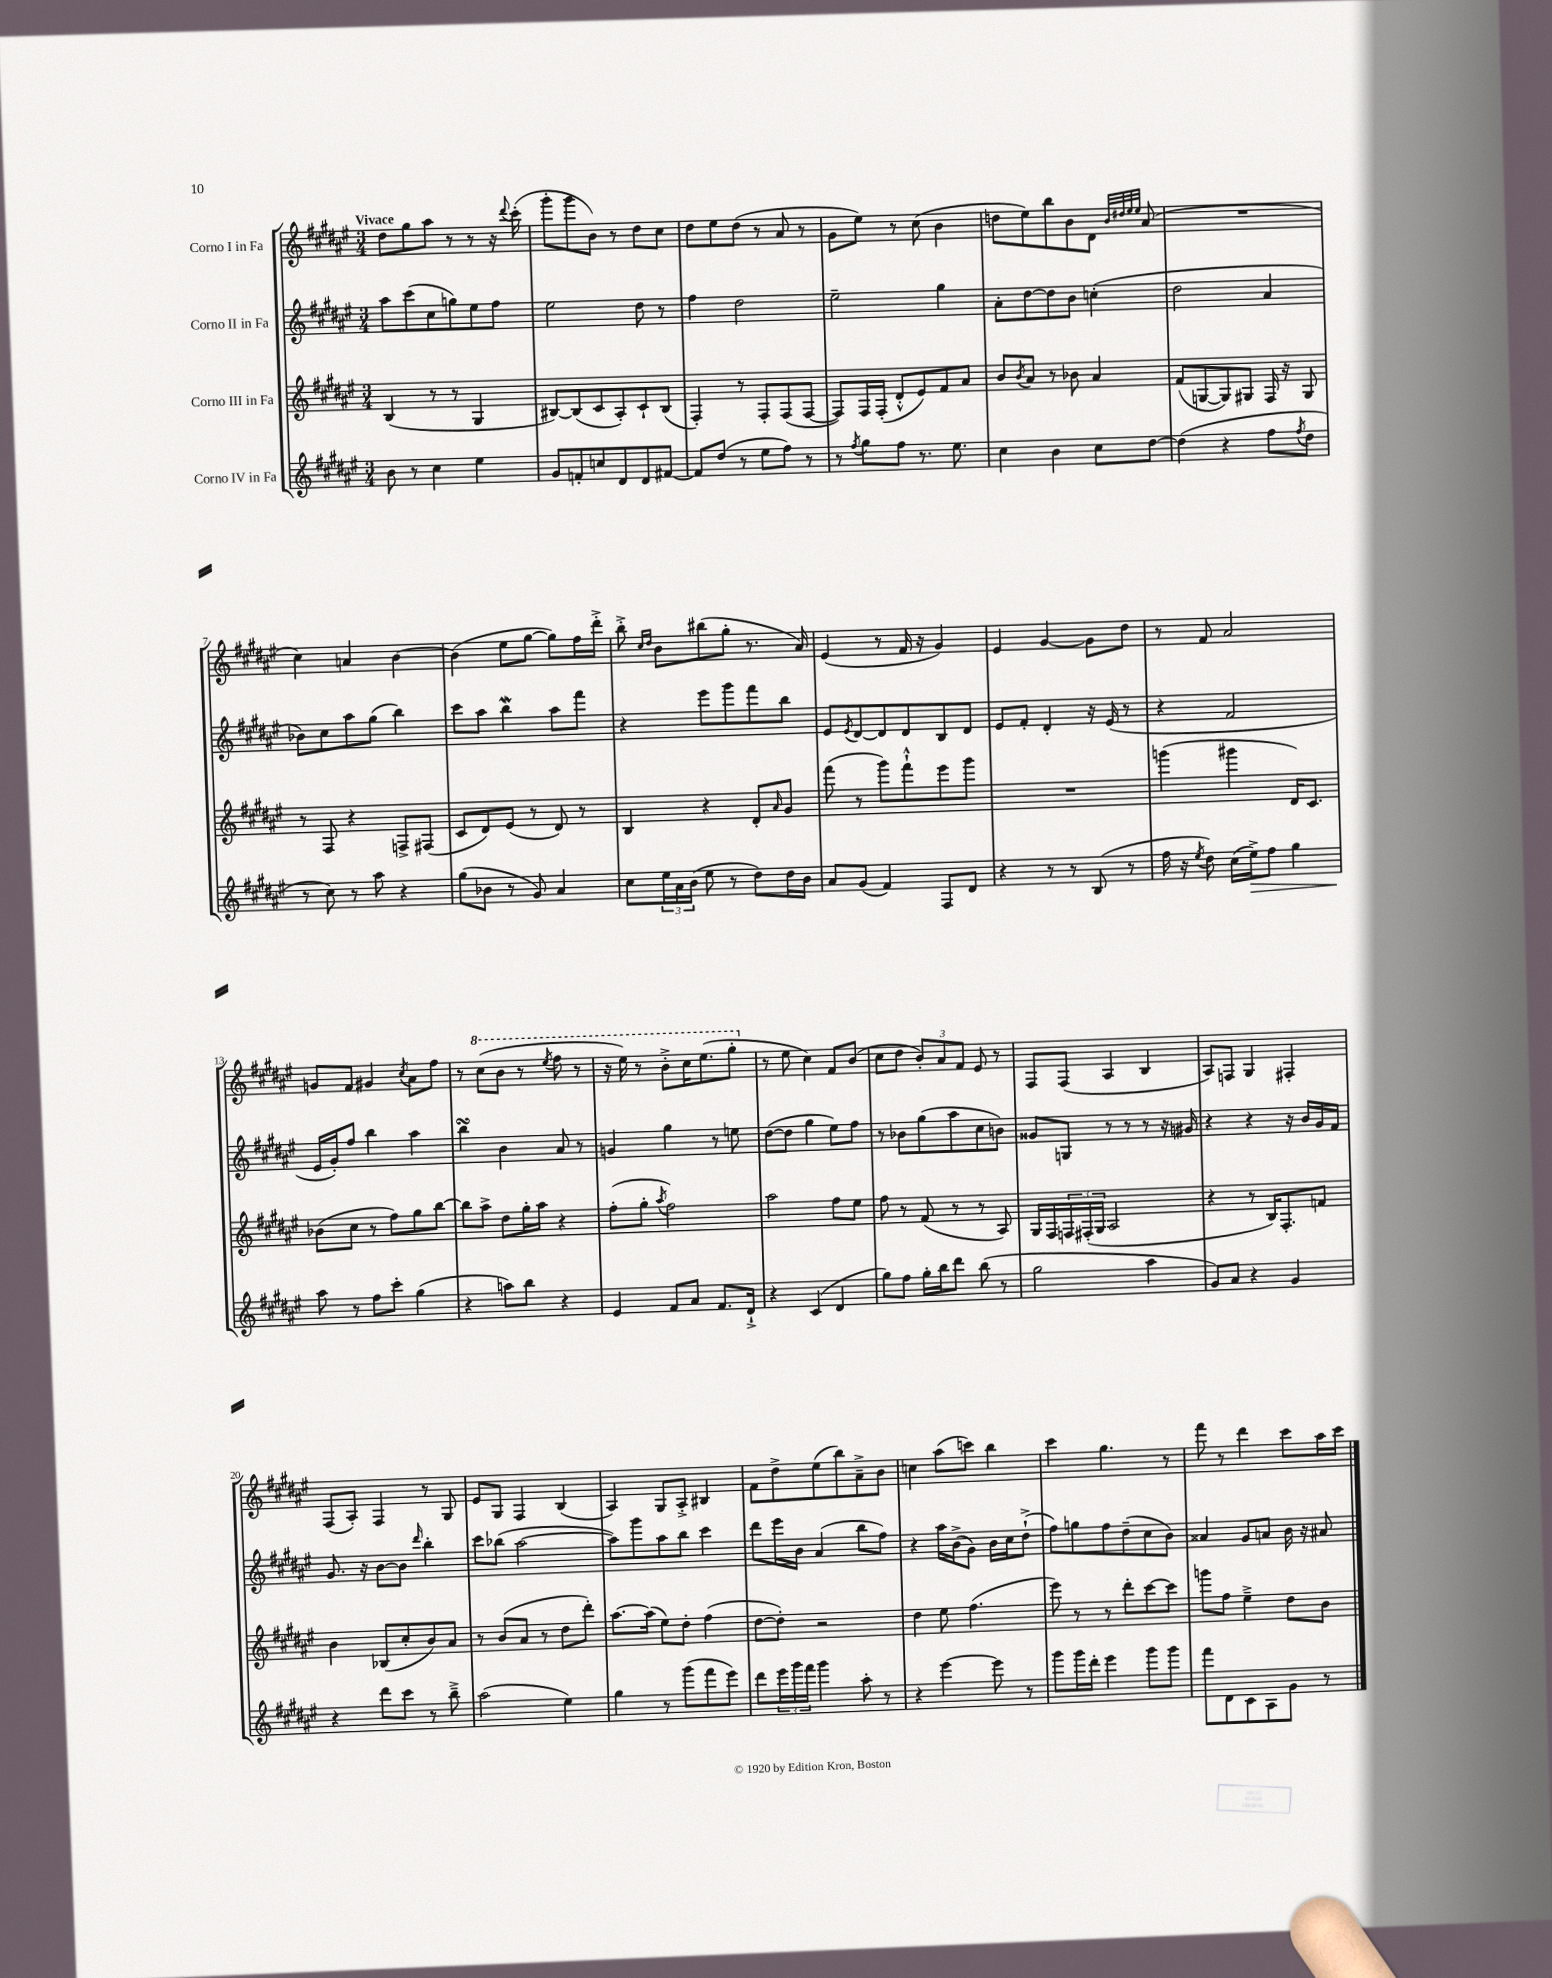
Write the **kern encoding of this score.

**kern	**kern	**kern	**kern
*staff4	*staff3	*staff2	*staff1
*clefG2	*clefG2	*clefG2	*clefG2
*k[f#c#g#d#a#e#]	*k[f#c#g#d#a#e#]	*k[f#c#g#d#a#e#]	*k[f#c#g#d#a#e#]
*M3/4	*M3/4	*M3/4	*M3/4
8b	(4B	8aa#	8dd#
8r	.	(8ccc#	8gg#
4cc#	8r	8cc#	8aa#
.	8r	8gg)	8r
4ee#	4G#	8ee#	8r
.	.	8ff#	16r
.	.	.	8qqddd#
.	.	.	(16ccc#'
=	=	=	=
8g#	[8B#)	2ee#	8ggg#'
8f'	(8B#]	.	8ggg#
8cc	8c#	.	8b)
8d#	8A#')	.	8r
8d#	8c#`	8dd#	8dd#
[8f#	(8B#	8r	8cc#
=	=	=	=
8f#]	4F#')	4ff#	8dd#
(8dd#	.	.	8ee#
8r	8r	2dd#	(8dd#
8ee#	8F#'	.	8r
8ff#)	(8F#	.	8a#
8r	[8F#	.	8r
=	=	=	=
8r	8F#])	2ee#~	8g#
8qff#	.	.	.
8gg#	16F#	.	8ee#)
.	(16F#'	.	.
8ff#	8d#'^^	.	8r
8.r	8e#)	.	(8cc#
.	8f#	4gg#	4b
8.ee#	.	.	.
.	8a#	.	.
=	=	=	=
4cc#	8b	8a#'	8dd
.	8qb	.	.
.	8a#	[8dd#	8ee#)
4b	8r	8dd#]	8bb
.	8b-	8b	8b
8cc#	4a#	(4cc'	8d#
.	.	.	32qqb
.	.	.	32qqdd#
.	.	.	32qqee#
.	.	.	32qqee#
[8dd#	.	.	(8a#
=	=	=	=
(4dd#]	(8f#	2dd#	2.r
.	[8G	.	.
4r	8G])	.	.
.	8G#	.	.
8ff#	16F#	4a#	.
.	16r	.	.
8qff#	.	.	.
8dd#	8G#	.	.
=	=	=	=
8r	8r	8b-)	4cc#)
8cc#)	8F#	8cc#	.
8r	4r	8aa#	4a
8aa#	.	(8gg#	.
4r	8F^	4bb)	[4b
.	(8F#	.	.
=	=	=	=
(8gg#	8c#	8ccc#	(4b]
8b-	8d#)	8aa#	.
8r	(8e#	4bb	8ee#
8g#)	8r	.	[8gg#
4a#	8d#)	8aa#	8gg#])
.	8r	8fff#	16ff#
.	.	.	16ddd#'^
=	=	=	=
8cc#	4B	4r	8bb'^
.	.	.	16qqcc#
.	.	.	16qqdd#
24ee#	.	.	8b
24a#	.	.	.
(24b	.	.	.
8ee#	4r	8eee#	(8bb#
8r	.	8ggg#	8gg#'
8dd#)	8d#'	8fff#	8.r
.	16qqa#	.	.
16dd#	8g#	8bb	.
16b	.	.	16a#)
=	=	=	=
8a#	(8fff#	8e#	(4e#
.	.	8qe#	.
(8g#	8r	[8d#	.
4f#)	8ggg#)	8d#]	8r
.	8fff#`^^	8d#	16f#
.	.	.	16r
8F#	8eee#	8B	4g#)
8d#	8ggg#	8d#	.
=	=	=	=
4r	2.r	8e#	4e#
.	.	8f#'	.
8r	.	4d#'	[4g#
8r	.	.	.
(8B	.	16r	8g#]
.	.	(16e#	.
8r	.	8r	8dd#
=	=	=	=
16ff#	(4ggg	4r	8r
16r	.	.	.
8qee#	.	.	.
8dd#)	.	.	8f#
(16cc#	4ggg#	2f#	2a#
16ee#^)	.	.	.
8ff#	.	.	.
4gg#	16d#)	.	.
.	8.c#	.	.
=	=	=	=
8aa#	(8b-	16e#	8g
.	.	16g#')	.
8r	8cc#	8ff#	8f#
8ff#	8r	4bb	4g#
8ccc#'	8ff#)	.	.
.	.	.	8qcc#
(4gg#	8gg#	4aa#	8a#
.	[8bb	.	8ff#
=	=	=	=
4r	8bb]	4bb	8r
.	8aa#^	.	(8ccc#
8aa)	8dd#	4b	8bb
8bb	16gg#'	.	8r
.	16aa#	.	.
.	.	.	8qeee#
4r	4r	8a#	8fff#
.	.	8r	8r
=	=	=	=
4e#	(8ff#'	4g	16r
.	.	.	16eee#)
.	8gg#'	.	8r
.	8qaa#	.	.
8f#	2ff#)	4gg#	8bb'^
8a#	.	.	16ccc#
.	.	.	(8.eee#
8.f#	.	8r	.
.	.	8ee	8ggg#'
16d#`^	.	.	.
=	=	=	=
4r	2aa#	([8dd#	8r
.	.	8dd#]	8ee#
(4c#	.	4gg#	4cc#)
4d#	8ff#	8ee#)	8f#
.	8ee#	8ff#	(8b
=	=	=	=
8gg#)	8ff#	8r	8cc#
8ff#	8r	8b-	8dd#
16gg#'	(8f#	(8gg#	12b')
16bb	.	.	.
.	.	.	12a#
8ddd#	8r	8aa#	.
.	.	.	12f#
(8bb	8r	8cc#	8e#
8r	8A#)	8b)	8r
=	=	=	=
2gg#	16G#	8g##	8F#
.	16F#	.	.
.	24F	8G	(8F#
.	(24F#'	.	.
.	24G#	.	.
.	2A#	8r	4A#
.	.	8r	.
4aa#	.	8r	4B
.	.	16r	.
.	.	16g#	.
=	=	=	=
8g#)	4r	4r	8A#)
8a#	.	.	8F
4r	8r	4r	4G#
.	16B)	.	.
.	8.F#'	.	.
4g#	.	16r	4F#'
.	.	16b	.
.	8f	16g#	.
.	.	16f#	.
=	=	=	=
4r	4b	8.g#	(8F#
.	.	.	8A#')
.	.	16r	.
8ddd#	(8B-	[8b	4F#
8ccc#	8cc#'	8b]	.
.	.	16qqddd#	.
8r	8b)	4bb'	8r
8bb~^	8a#	.	8G#
=	=	=	=
(2aa#	8r	8ccc#	8e#
.	(8b	(8bb-	8G#
.	8a#	[2aa#	4F#
.	8r	.	.
4ee#)	8dd#	.	(4B
.	8ddd#')	.	.
=	=	=	=
4gg#	[8.aa#	8aa#])	4A#)
.	.	8ggg#	.
.	(16aa#]	.	.
8r	8ee#)	8aa#	8G#
(8ggg#	8dd#'	8bb	8A#'^
8fff#	(4ff#	4ccc#	4B#
8eee#)	.	.	.
=	=	=	=
8ddd#	[8dd#	8ddd#	8f#
24eee#	8dd#'])	16eee#	8dd#^
24ggg#	.	.	.
.	.	16b	.
24fff#	.	.	.
4ggg#	2r	(4a#	(8ee#
.	.	.	8bb)
8aa#'	.	8bb	8a#~^
8r	.	8ff#)	8b
=	=	=	=
4r	4dd#	4r	4cc
[4eee#	8ee#	16aa#	(8aa#
.	.	(16b^	.
.	(4.ff#	8g#)	8ccc)
8eee#]	.	16b	4bb
.	.	16cc#	.
8r	.	(8dd#`^	.
=	=	=	=
8ggg#	8eee#)	8ff#)	4ccc#
16ggg#	8r	8gg	.
16ddd#'	.	.	.
4eee#	8r	8ff#	4.gg#
.	8ddd#'	(8dd#~	.
8ggg#	[8ccc#	8cc#	.
8ggg#	8ccc#]	8b)	8r
=	=	=	=
8fff#	8ggg	4a##	8fff#
8d#	8ff#	.	8r
8c#	4ee#~^	8g#	4ddd#
8A#	.	8a	.
8g#	8dd#	16b	8ccc#
.	.	16r	.
8r	8b	8a#	16aa#
.	.	.	16ccc#
==	==	==	==
*-	*-	*-	*-
